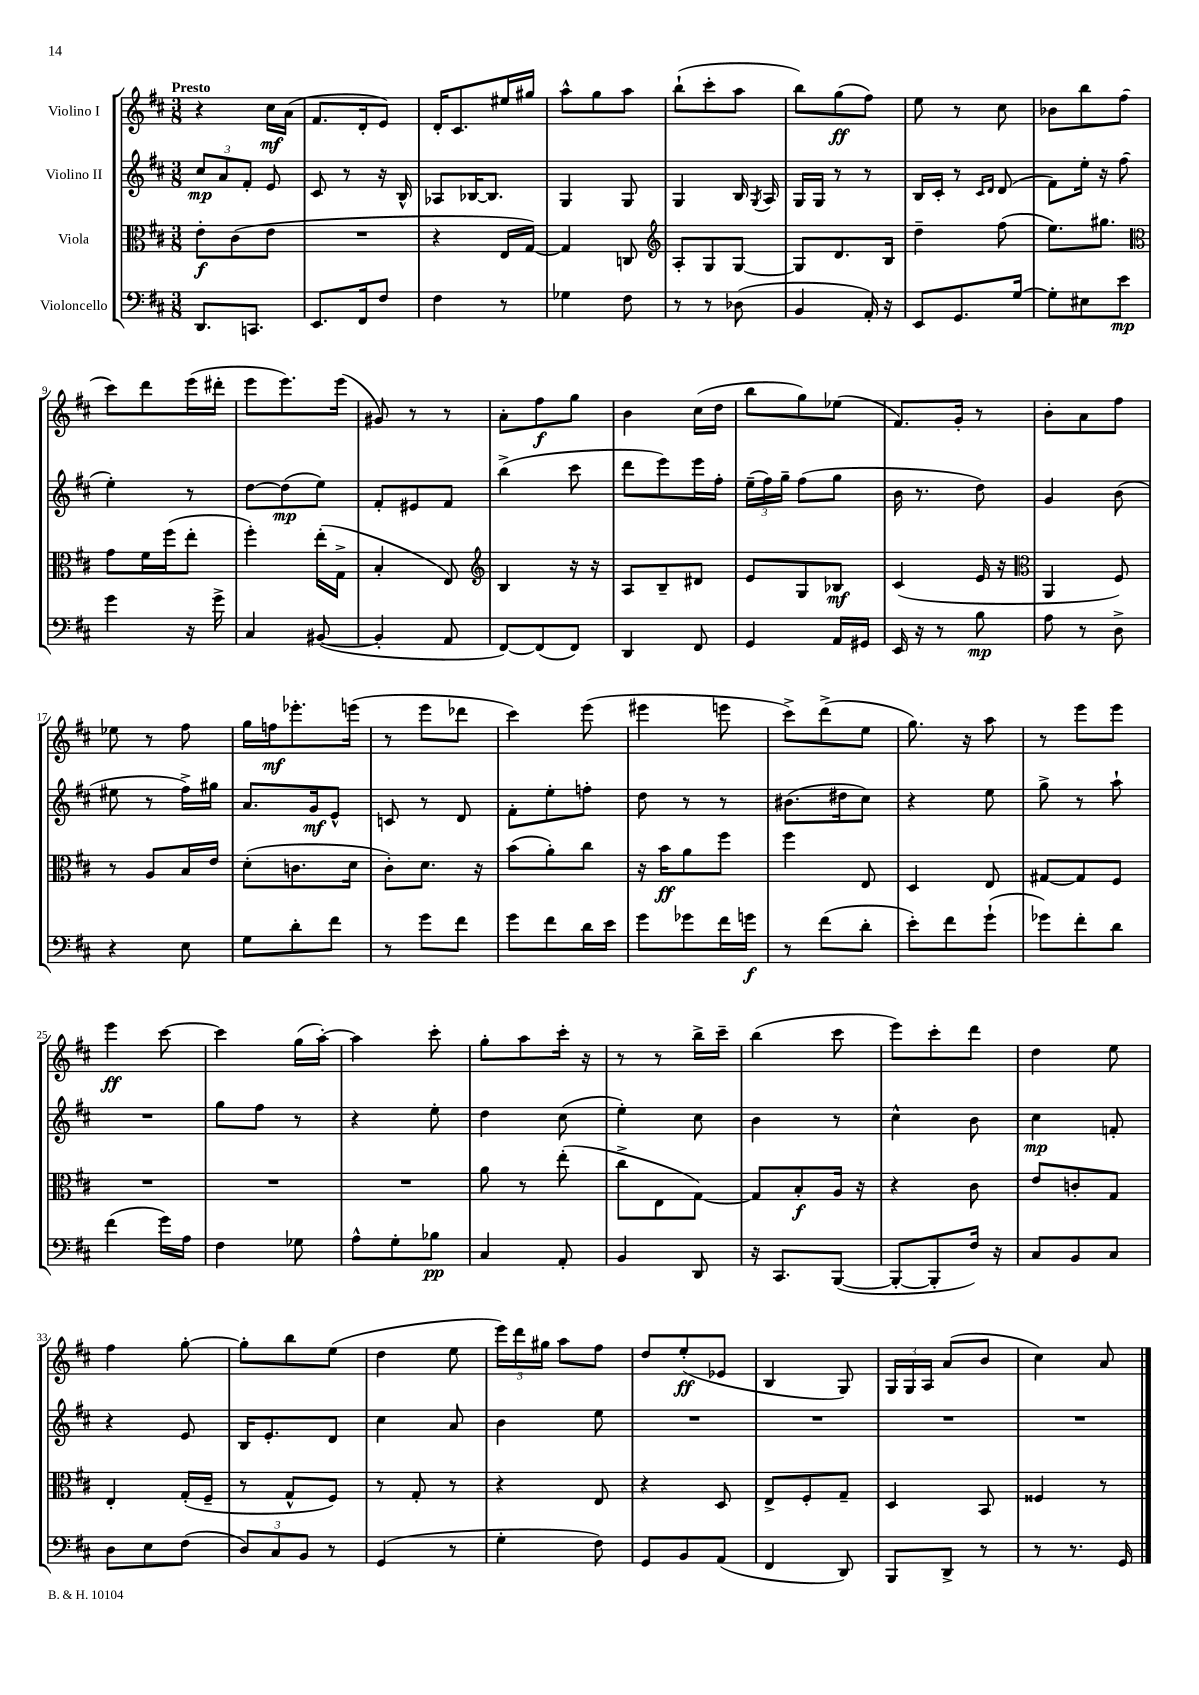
<<
\new StaffGroup <<
\new Staff = "s0" \with { instrumentName = "Violino I" } {
    \clef treble \key d \major \numericTimeSignature \time 3/8 \tempo "Presto"
    \autoBeamOff r4 cis''16[\mf a'16]( |
    fis'8.[ d'16-. e'8]) |
    d'16[-. cis'8. eis''16 gis''16] |
    a''8[-^ g''8 a''8] |
    b''8[-!( cis'''8-. a''8] |
    b''8[) g''8\ff( fis''8]) |
    e''8 r8 cis''8 |
    bes'8[ b''8 fis''8]( |
    cis'''8[) d'''8 e'''16( dis'''16]-. |
    e'''8[ e'''8.) e'''16]( |
    gis'8) r8 r8 |
    a'8[-. fis''8\f g''8] |
    b'4 cis''16[( d''16] |
    b''8[ g''8) ees''8]( |
    fis'8.[) g'16]-. r8 |
    b'8[-. a'8 fis''8] |
    ees''8 r8 fis''8 |
    g''16[ f''16\mf ees'''8.-. e'''16]( |
    r8 e'''8[ des'''8] |
    cis'''4) e'''8( |
    eis'''4 e'''8 |
    cis'''8[->) d'''8->( e''8] |
    g''8.) r16 a''8 |
    r8 e'''8[ e'''8] |
    e'''4\ff cis'''8~ |
    cis'''4 g''16[( a''16]~-.) |
    a''4 cis'''8-. |
    g''8[-. a''8 cis'''16]-. r16 |
    r8 r8 b''16[-> cis'''16]-- |
    b''4( cis'''8 |
    e'''8[) cis'''8-. d'''8] |
    d''4 e''8 |
    fis''4 g''8~-. |
    g''8[-. b''8 e''8]( |
    d''4 e''8 |
    \tuplet 3/2 { e'''16[) d'''16 gis''16] } a''8[ fis''8] |
    d''8[ e''8-.\ff( ees'8] |
    b4 g8) |
    \tuplet 3/2 { g16[ g16 a16] } a'8[( b'8] |
    cis''4) a'8 \bar "|." |
}
\new Staff = "s1" \with { instrumentName = "Violino II" } {
    \clef treble \key d \major \numericTimeSignature \time 3/8
    \autoBeamOff \tuplet 3/2 { cis''8[\mp a'8 fis'8]-. } e'8 |
    cis'8 r8 r16 b16-^ |
    aes8[ bes16~ bes8.] |
    g4 g8 |
    g4 b16 \acciaccatura { g8 } a16 |
    g16[ g16] r8 r8 |
    b16[ cis'16]-. r8 \grace { cis'16[ d'16] } d'8( |
    fis'8[) e''16]-. r16 fis''8( |
    e''4-.) r8 |
    d''8[~ d''8\mp( e''8]) |
    fis'8[-. eis'8 fis'8] |
    b''4->( cis'''8 |
    d'''8[ e'''8) e'''16 fis''16]-. |
    \tuplet 3/2 { e''16[--( fis''16) g''16]-- } fis''8[( g''8] |
    b'16 r8. d''8) |
    g'4 b'8( |
    eis''8 r8 fis''16[->) gis''16] |
    a'8.[ g'16\mf e'8]-^ |
    c'8 r8 d'8 |
    fis'8[-. e''8-. f''8]-. |
    d''8 r8 r8 |
    bis'8.[( dis''16 cis''8]) |
    r4 e''8 |
    g''8-> r8 a''8-! |
    R4. |
    g''8[ fis''8] r8 |
    r4 e''8-. |
    d''4 cis''8( |
    e''4-.) cis''8 |
    b'4 r8 |
    cis''4-^ b'8 |
    cis''4\mp f'8-. |
    r4 e'8 |
    b16[ e'8.-. d'8] |
    cis''4 a'8 |
    b'4 e''8 |
    R4. |
    R4. |
    R4. |
    R4. \bar "|." |
}
\new Staff = "s2" \with { instrumentName = "Viola" } {
    \clef alto \key d \major \numericTimeSignature \time 3/8
    \autoBeamOff e'8[-.\f cis'8( e'8] |
    R4. |
    r4 e16[ g16]~) |
    g4 c8 |
    \clef treble a8[-. g8 g8]~ |
    g8[ d'8. b16] |
    d''4-- fis''8( |
    e''8.[) gis''8.] |
    \clef alto g'8[ fis'16 fis''16( e''8]-. |
    fis''4-.) e''16[-.( g16]-> |
    b4-. e8) |
    \clef treble b4 r16 r16 |
    a8[ b8-- dis'8] |
    e'8[ g8 bes8]\mf |
    cis'4( e'16 r16 |
    \clef alto a,4 fis8) |
    r8 a8[ b16 e'16] |
    d'8[-.( c'8. d'16] |
    cis'8[-.) d'8.] r16 |
    b'8[( a'8-.) cis''8] |
    r16 b'16[\ff a'8 fis''8] |
    fis''4 e8 |
    d4 e8 |
    gis8[~ gis8 fis8] |
    R4. |
    R4. |
    R4. |
    a'8 r8 e''8-.( |
    cis''8[-> e8 g8]~) |
    g8[ b8-.\f a16] r16 |
    r4 cis'8 |
    e'8[ c'8-. g8] |
    e4-. g16[-.( fis16]-- |
    r8 g8[-^ fis8]) |
    r8 g8-. r8 |
    r4 e8 |
    r4 d8 |
    e8[-> fis8-. g8]-- |
    d4 b,8 |
    fisis4 r8 \bar "|." |
}
\new Staff = "s3" \with { instrumentName = "Violoncello" } {
    \clef bass \key d \major \numericTimeSignature \time 3/8
    \autoBeamOff d,8.[ c,8.] |
    e,8.[ fis,16 fis8] |
    fis4 r8 |
    ges4 fis8 |
    r8 r8 des8( |
    b,4 a,16-.) r16 |
    e,8[ g,8. g16]~ |
    g8[-. eis8 e'8]\mp |
    g'4 r16 g'16-> |
    cis4 bis,8~( |
    bis,4-. a,8 |
    fis,8[~) fis,8( fis,8]) |
    d,4 fis,8 |
    g,4 a,16[ gis,16] |
    e,16 r16 r8 b8\mp |
    a8 r8 d8-> |
    r4 e8 |
    g8[ d'8-. fis'8] |
    r8 g'8[ fis'8] |
    g'8[ fis'8 d'16 e'16] |
    g'8[ ges'8 fis'16 g'16]\f |
    r8 fis'8[( d'8]-. |
    e'8[-.) fis'8 g'8]-!( |
    ges'8[) fis'8-. d'8] |
    fis'4( g'16[) a16] |
    fis4 ges8 |
    a8[-^ g8-. bes8]\pp |
    cis4 a,8-. |
    b,4 d,8 |
    r16 cis,8.[ b,,8]~( |
    b,,8[~-. b,,8-. fis16]) r16 |
    cis8[ b,8 cis8] |
    d8[ e8 fis8]( |
    \tuplet 3/2 { d8[) cis8 b,8] } r8 |
    g,4( r8 |
    g4-. fis8) |
    g,8[ b,8 a,8]( |
    fis,4 d,8) |
    b,,8[ d,8]-> r8 |
    r8 r8. g,16 \bar "|." |
}
>>
>>
